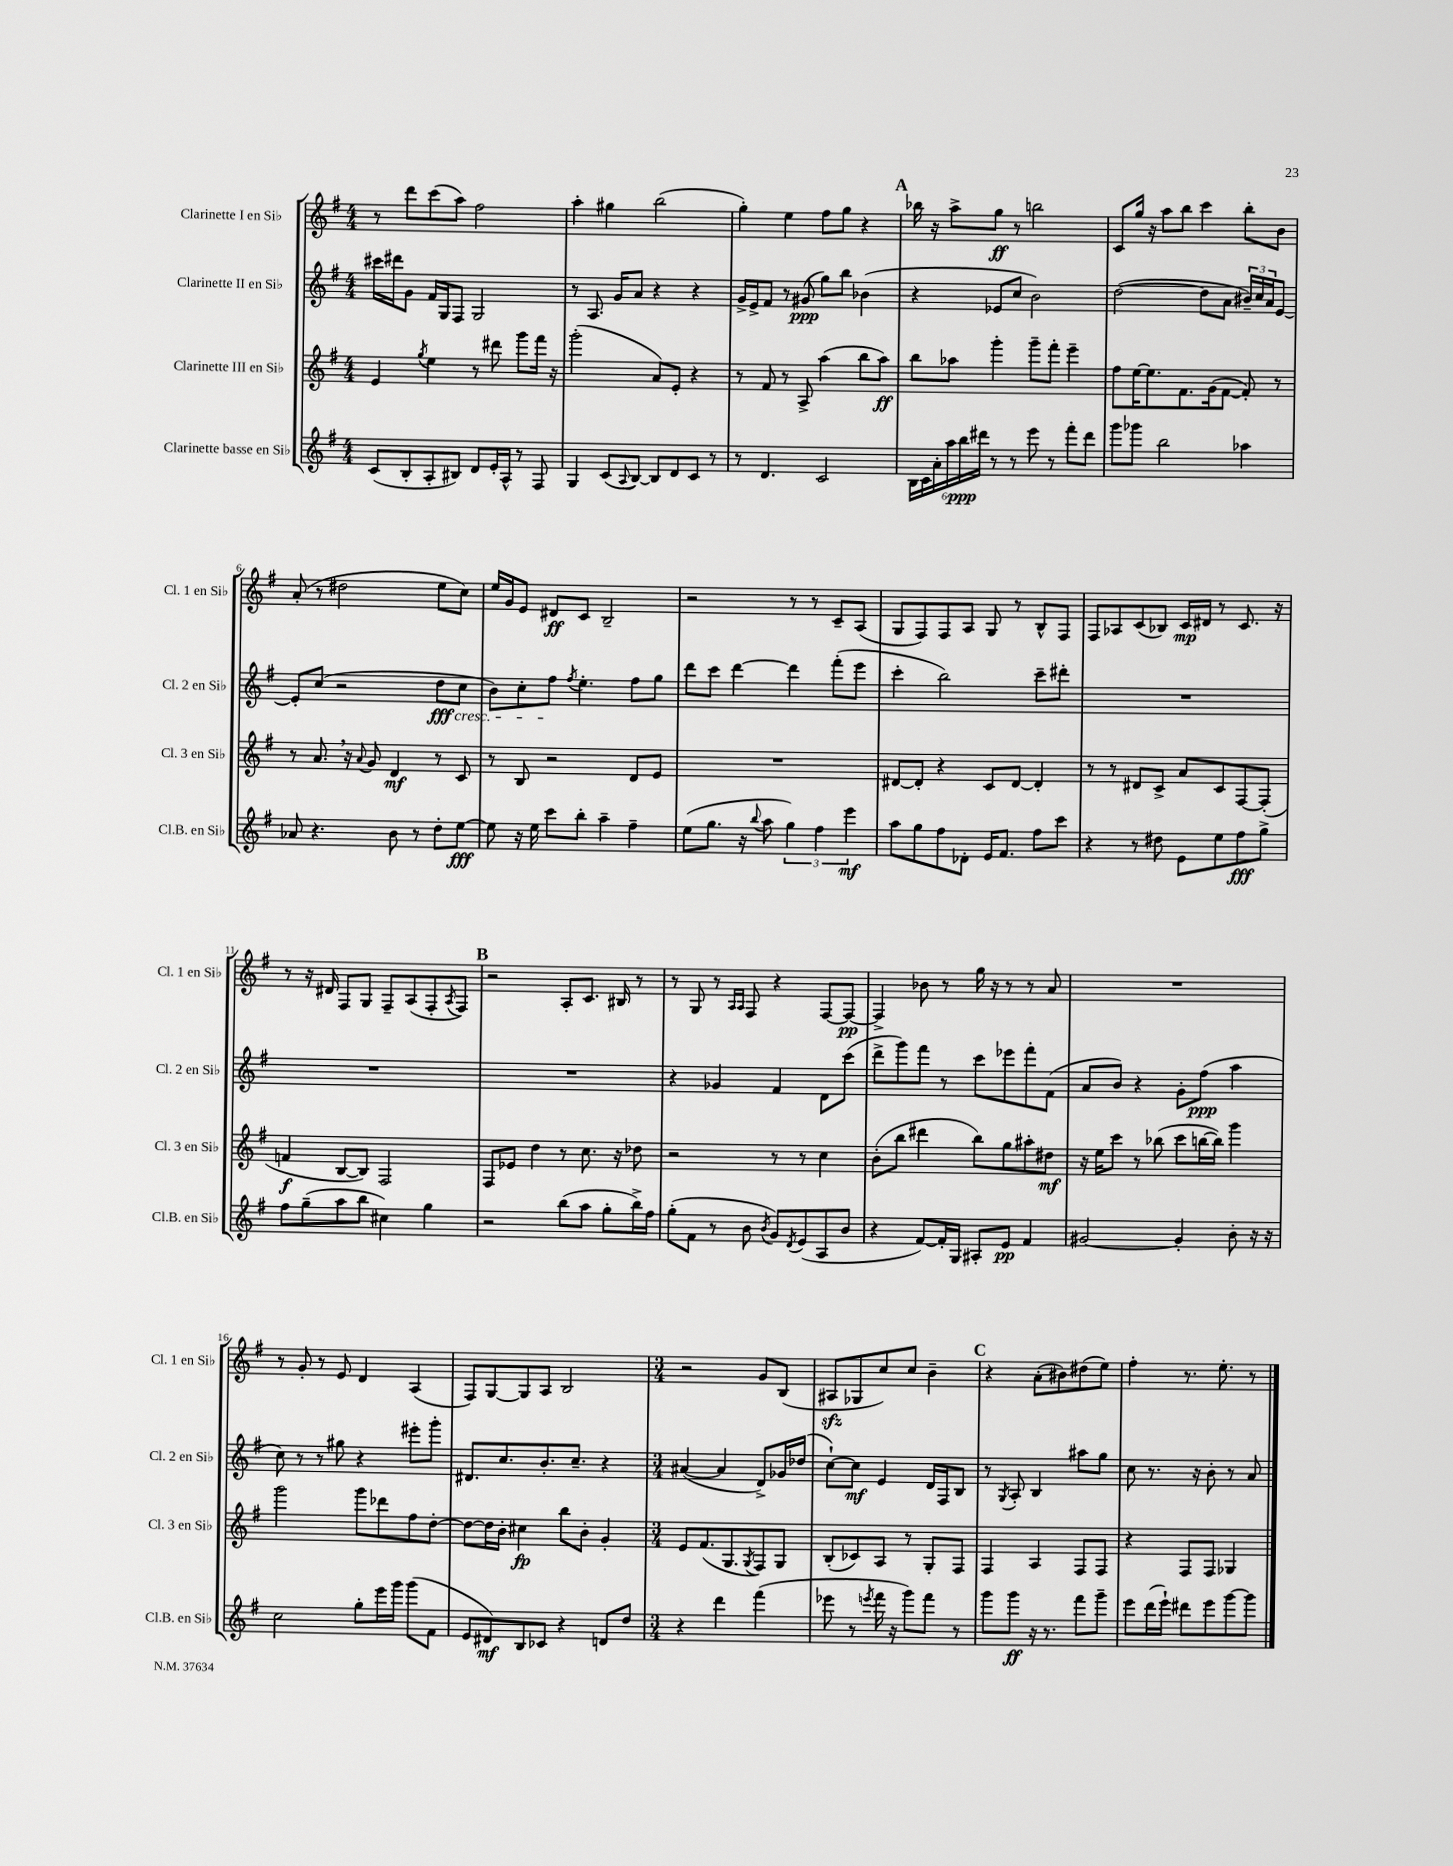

**kern	**dynam	**kern	**dynam	**kern	**dynam	**kern	**dynam
*part4	*part4	*part3	*part3	*part2	*part2	*part1	*part1
*staff4	*staff4	*staff3	*staff3	*staff2	*staff2	*staff1	*staff1
*I"Clarinette basse en Si♭	*	*I"Clarinette III en Si♭	*	*I"Clarinette II en Si♭	*	*I"Clarinette I en Si♭	*
*I'Cl.B. en Si♭	*	*I'Cl. 3 en Si♭	*	*I'Cl. 2 en Si♭	*	*I'Cl. 1 en Si♭	*
*clefG2	*	*clefG2	*	*clefG2	*	*clefG2	*
*k[f#]	*	*k[f#]	*	*k[f#]	*	*k[f#]	*
*M4/4	*	*M4/4	*	*M4/4	*	*M4/4	*
=1	=1	=1	=1	=1	=1	=1	=1
(8c/L	.	4e/	.	16ccc#X\LL	.	8r	.
.	.	.	.	16ddd#X\J	.	.	.
8B'/	.	.	.	8g\J	.	8ddd\L	.
.	.	8qgg/	.	.	.	.	.
8A'/	.	4ee\	.	16f#/LL	.	(8ccc\	.
.	.	.	.	16G/J	.	.	.
8B#X/J)	.	.	.	8F#/J	.	8aa\J)	.
8d/L	.	8r	.	2G/	.	2ff#\	.
16e'/L	.	8ddd#X\	.	.	.	.	.
16A^^/JJ	.	.	.	.	.	.	.
8r	.	8ggg\L	.	.	.	.	.
8F#/	.	16fff#\Jk	.	.	.	.	.
.	.	16r	.	.	.	.	.
=2	=2	=2	=2	=2	=2	=2	=2
4G/	.	(2ggg'\	.	8r	.	4aa'\	.
.	.	.	.	8.A/	.	.	.
(8c/L	.	.	.	.	.	4gg#X\	.
.	.	.	.	16g/KL	.	.	.
8qqA/	.	.	.	.	.	.	.
[8B/J)	.	.	.	8a/J	.	.	.
8B/L]	.	8a/L)	.	4r	.	(2bb\	.
8d/	.	8e'/J	.	.	.	.	.
8c/J	.	4r	.	4r	.	.	.
8r	.	.	.	.	.	.	.
=3	=3	=3	=3	=3	=3	=3	=3
8r	.	8r	.	16g^/LL	.	4gg'\)	.
.	.	.	.	16e^/J	.	.	.
4.d/	.	8f#/	.	8f#/J	.	.	.
.	.	8r	.	8r	.	4ee\	.
.	.	8A^/	.	(8g#X/	ppp	.	.
2c/	.	(4aa\	.	8gg\L)	.	8ff#\L	.
.	.	.	.	8bb\J	.	8gg\J	.
.	.	8bb\L	.	(4b-X\	.	4r	.
.	.	8aa\J)	ff	.	.	.	.
!!LO:REH:place=s1:t=A
=4	=4	=4	=4	=4	=4	=4	=4
24B\LL	.	8bb\L	.	4r	.	16bb-X\	.
24c\	.	.	.	.	.	.	.
.	.	.	.	.	.	16r	.
24a'\	.	.	.	.	.	.	.
24aa\	.	8aa-X\J	.	.	.	8aa^\L	.
24bb\	ppp	.	.	.	.	.	.
24ddd#X\JJ	.	.	.	.	.	.	.
8r	.	4ggg'\	.	8e-X/L	.	8gg\J	ff
8r	.	.	.	8cc/J	.	8r	.
8eee\	.	8ggg~\L	.	2b\)	.	2bbn\	.
8r	.	8fff#'\J	.	.	.	.	.
8fff#'\L	.	4eee~\	.	.	.	.	.
8ddd#\J	.	.	.	.	.	.	.
=5	=5	=5	=5	=5	=5	=5	=5
8ggg\L	.	8ff#\L	.	([2dd\	.	8c/L	.
8ggg-X\J	.	[16ee\K	.	.	.	16gg/Jk	.
.	.	8.ee\]	.	.	.	16r	.
2bb\	.	.	.	.	.	8aa\L	.
.	.	8.f#\	.	.	.	8bb\J	.
.	.	.	.	8dd\L]	.	4ccc\	.
.	.	(16g\k	.	.	.	.	.
.	.	[8f#\J	.	8a\J	.	.	.
4aa-X\	.	8f#'/])	.	24b#X~/LL)	.	8bb'\L	.
.	.	.	.	24cc/	.	.	.
.	.	.	.	24a/J	.	.	.
.	.	8r	.	[8e/J	.	8b\J	.
!!LO:LB:g=z
=6	=6	=6	=6	=6	=6	=6	=6
8a-X/	.	8r	.	8e'/L]	.	(8a'/	.
4.r	.	8.a,/	.	(8cc/J	.	8r	.
.	.	.	.	2r	.	2dd#X\	.
.	.	16r	.	.	.	.	.
.	.	8qqa/	.	.	.	.	.
.	.	8g/	.	.	.	.	.
8b\	.	4d/	mf	.	.	.	.
8r	.	.	.	.	.	.	.
!	!	!	!	!LO:TX:b:i:t=cresc.	!	!	!
8dd'\L	.	8r	.	8dd\L	fff	8ee\L	.
[8ee\J	fff	8c/	.	8cc\J	.	8cc\J)	.
=7	=7	=7	=7	=7	=7	=7	=7
8ee\]	.	8r	.	8b\L)	.	16ee/LL	.
.	.	.	.	.	.	16g/J	.
16r	.	8B/	.	8cc'\	.	8e/J	.
16ee\	.	.	.	.	.	.	.
8ccc\L	.	2r	.	8ff#\J	.	8d#X/L	ff
.	.	.	.	8qff#/	.	.	.
8bb'\J	.	.	.	4.ee'\	.	8c/J	.
4aa~\	.	.	.	.	.	2B~/	.
4ff#~\	.	8d/L	.	8ff#\L	.	.	.
.	.	8e/J	.	8gg\J	.	.	.
=8	=8	=8	=8	=8	=8	=8	=8
(8ee\L	.	1r	.	8ddd\L	.	2r	.
8.gg\J	.	.	.	8ccc\J	.	.	.
.	.	.	.	[4ddd\	.	.	.
16r	.	.	.	.	.	.	.
8qqbb/	.	.	.	.	.	.	.
8aa\	.	.	.	.	.	.	.
6gg\)	.	.	.	4ddd\]	.	8r	.
.	.	.	.	.	.	8r	.
6ff#\	.	.	.	.	.	.	.
.	.	.	.	(8fff#'\L	.	8c~/L	.
6eee\	mf	.	.	.	.	.	.
.	.	.	.	8eee\J	.	(8A/J	.
=9	=9	=9	=9	=9	=9	=9	=9
8aa\L	.	[8d#X/L	.	4ccc'\	.	8G/L	.
8gg\	.	8d#'/J]	.	.	.	8F#/)	.
8ff#\	.	4r	.	2bb\)	.	8F#/	.
8d-X'\J	.	.	.	.	.	8A/J	.
16e/KL	.	8c/L	.	.	.	8G/	.
8.f#/J	.	.	.	.	.	.	.
.	.	[8d#/J	.	.	.	8r	.
8ff#\L	.	4d#'/]	.	8ccc~\L	.	8B^^/L	.
8ccc\J	.	.	.	8ddd#X'\J	.	8F#/J	.
=10	=10	=10	=10	=10	=10	=10	=10
4r	.	8r	.	1r	.	8F#/L	.
.	.	8r	.	.	.	8A-X/	.
8r	.	8d#X/L	.	.	.	(8c/	.
8dd#X\	.	8c^/J	.	.	.	8B-X/J)	.
8e\L	.	8a/L	.	.	.	16c/LL	mp
.	.	.	.	.	.	16d#X/JJ	.
8ee\	.	8c/	.	.	.	8r	.
8ff#\	fff	[8F#/	.	.	.	8.c/	.
8gg^\J	.	(8F#'/J]	.	.	.	.	.
.	.	.	.	.	.	16r	.
!!LO:LB:g=z
=11	=11	=11	=11	=11	=11	=11	=11
8ff#\L	.	4fn/	f	1r	.	8r	.
(8gg~\	.	.	.	.	.	16r	.
.	.	.	.	.	.	16d#X/	.
8aa\	.	[8B/L	.	.	.	8F#/L	.
8bb\J	.	8B/J])	.	.	.	8G/J	.
4cc#X\)	.	2F#/	.	.	.	8F#~/L	.
.	.	.	.	.	.	(8A/	.
4gg\	.	.	.	.	.	8F#'/	.
.	.	.	.	.	.	8qA/	.
.	.	.	.	.	.	8F#/J)	.
!!LO:REH:place=s1:t=B
=12	=12	=12	=12	=12	=12	=12	=12
2r	.	8F#/L	.	1r	.	2r	.
.	.	8e-X/J	.	.	.	.	.
.	.	4dd\	.	.	.	.	.
(8bb\L	.	8r	.	.	.	8A'/L	.
8aa\J	.	8.cc\	.	.	.	8.c/J	.
8gg'\L	.	.	.	.	.	.	.
.	.	16r	.	.	.	16B#X/	.
16bb^\L)	.	8dd-X\	.	.	.	8r	.
16ff#\JJ	.	.	.	.	.	.	.
=13	=13	=13	=13	=13	=13	=13	=13
(8gg'\L	.	2r	.	4r	.	8r	.
8f#\J	.	.	.	.	.	8G/	.
8r	.	.	.	4g-X/	.	8r	.
.	.	.	.	.	.	16qqA/LL	.
.	.	.	.	.	.	16qqA/JJ	.
8b\	.	.	.	.	.	8F#/	.
8qb/	.	.	.	.	.	.	.
8g/L)	.	8r	.	4f#/	.	4r	.
8qd/	.	.	.	.	.	.	.
(8e/	.	8r	.	.	.	.	.
8A/	.	4cc\	.	8d\L	.	[8F#/L	.
8b/J	.	.	.	(8ccc\J	.	8F#/J_	pp
=14	=14	=14	=14	=14	=14	=14	=14
4r	.	(8b'\L	.	8ddd^\L	.	4F#^/]	.
.	.	8bb\J	.	8ggg\)	.	.	.
[8f#/L)	.	4ddd#X\	.	8fff#\J	.	8b-X\	.
16f#'/L]	.	.	.	8r	.	8r	.
16G/JJ	.	.	.	.	.	.	.
8A#X'/L	.	8bb\L)	.	8ccc\L	.	16gg\	.
.	.	.	.	.	.	16r	.
8e/J	pp	8gg\	.	8eee-X\	.	8r	.
4f#/	.	8aa#X'\	.	8fff#'\	.	8r	.
.	.	8dd#X\J	mf	(8f#\J	.	8a/	.
=15	=15	=15	=15	=15	=15	=15	=15
[2g#X/	.	16r	.	8a/L	.	1r	.
.	.	16ee\KL	.	.	.	.	.
.	.	8ccc\J	.	8b/J)	.	.	.
.	.	8r	.	4r	.	.	.
.	.	(8bb-X\	.	.	.	.	.
4g#'/]	.	8ccc\L	.	8g'\L	.	.	.
.	.	[16bbn\L	.	(8ff#\J	ppp	.	.
.	.	16bb\JJ])	.	.	.	.	.
8b'\	.	4ggg\	.	4aa\	.	.	.
16r	.	.	.	.	.	.	.
16r	.	.	.	.	.	.	.
!!LO:LB:g=z
=16	=16	=16	=16	=16	=16	=16	=16
2cc\	.	2ggg\	.	8cc\)	.	8r	.
.	.	.	.	8r	.	8g'/	.
.	.	.	.	8r	.	8r	.
.	.	.	.	8gg#X\	.	8e/	.
8gg'\L	.	8ggg\L	.	4r	.	4d/	.
16eee\L	.	8ddd-X\	.	.	.	.	.
16ggg\JJ	.	.	.	.	.	.	.
(8ggg\L	.	8ff#\	.	8eee#X'\L	.	(4A/	.
8f#\J	.	[8dd'\J	.	8ggg'\J	.	.	.
=17	=17	=17	=17	=17	=17	=17	=17
8e/L	.	8dd\L_	.	8.d#X/L	.	8F#/L)	.
8d#X/)	mf	16dd\L]	.	.	.	[8G/	.
.	.	16b'\JJ	.	8.cc/	.	.	.
8B/	.	4cc#X\	fp	.	.	8G/]	.
8c-X/J	.	.	.	8.b'/	.	8A/J	.
4r	.	8bb\L	.	.	.	2B/	.
.	.	.	.	8.cc~/J	.	.	.
.	.	8b'\J	.	.	.	.	.
8dn/L	.	4g'/	.	4r	.	.	.
8dd/J	.	.	.	.	.	.	.
=18	=18	=18	=18	=18	=18	=18	=18
*M3/4	*	*M3/4	*	*M3/4	*	*M3/4	*
4r	.	8e/L	.	([4a#X/	.	2r	.
.	.	(8.f#/	.	.	.	.	.
4ddd\	.	.	.	4a#/]	.	.	.
.	.	8.G/	.	.	.	.	.
.	.	8qG/	.	.	.	.	.
(4fff#\	.	8F#/)	.	8d^/L)	.	8g/L	.
.	.	8G/J	.	16g-X/L	.	(8B/J	.
.	.	.	.	(16dd-X/JJ	.	.	.
=19	=19	=19	=19	=19	=19	=19	=19
8eee-X\	.	(8B'/L	.	[8cc`\L)	.	8A#Xzz/L	.
8r	.	8c-X/)	.	8cc\J]	mf	8G-X/	.
8qeeen/	.	.	.	.	.	.	.
16fff#\	.	8A/J	.	4e/	.	8cc/)	.
16r	.	.	.	.	.	.	.
8ggg\L)	.	8r	.	.	.	8cc/J	.
8fff#\J	.	8G'/L	.	16d/LL	.	4b~\	.
.	.	.	.	16F#/J	.	.	.
8r	.	8F#/J	.	8B/J	.	.	.
!!LO:REH:place=s1:t=C
=20	=20	=20	=20	=20	=20	=20	=20
8ggg\L	.	4F#/	.	8r	.	4r	.
.	.	.	.	8qG/	.	.	.
8ggg\J	ff	.	.	8A'/	.	.	.
16r	.	4A/	.	4B/	.	(8a'\L	.
8.r	.	.	.	.	.	.	.
.	.	.	.	.	.	8b#X\)	.
8fff#\L	.	8F#/L	.	8aa#X\L	.	(8dd#X\	.
8ggg~\J	.	8F#/J	.	8gg\J	.	8ee\J)	.
=21	=21	=21	=21	=21	=21	=21	=21
8eee\L	.	4r	.	8cc\	.	4ff#'\	.
(16ddd\L	.	.	.	8.r	.	.	.
16eee`\JJ)	.	.	.	.	.	.	.
8ddd#X\L	.	8F#/L	.	.	.	8.r	.
.	.	.	.	16r	.	.	.
8eee\	.	8F#/J	.	8b'\	.	.	.
.	.	.	.	.	.	8.ee'\	.
[8ggg\	.	4G-X/	.	8r	.	.	.
8ggg\J]	.	.	.	8a/	.	8r	.
==	==	==	==	==	==	==	==
*-	*-	*-	*-	*-	*-	*-	*-
